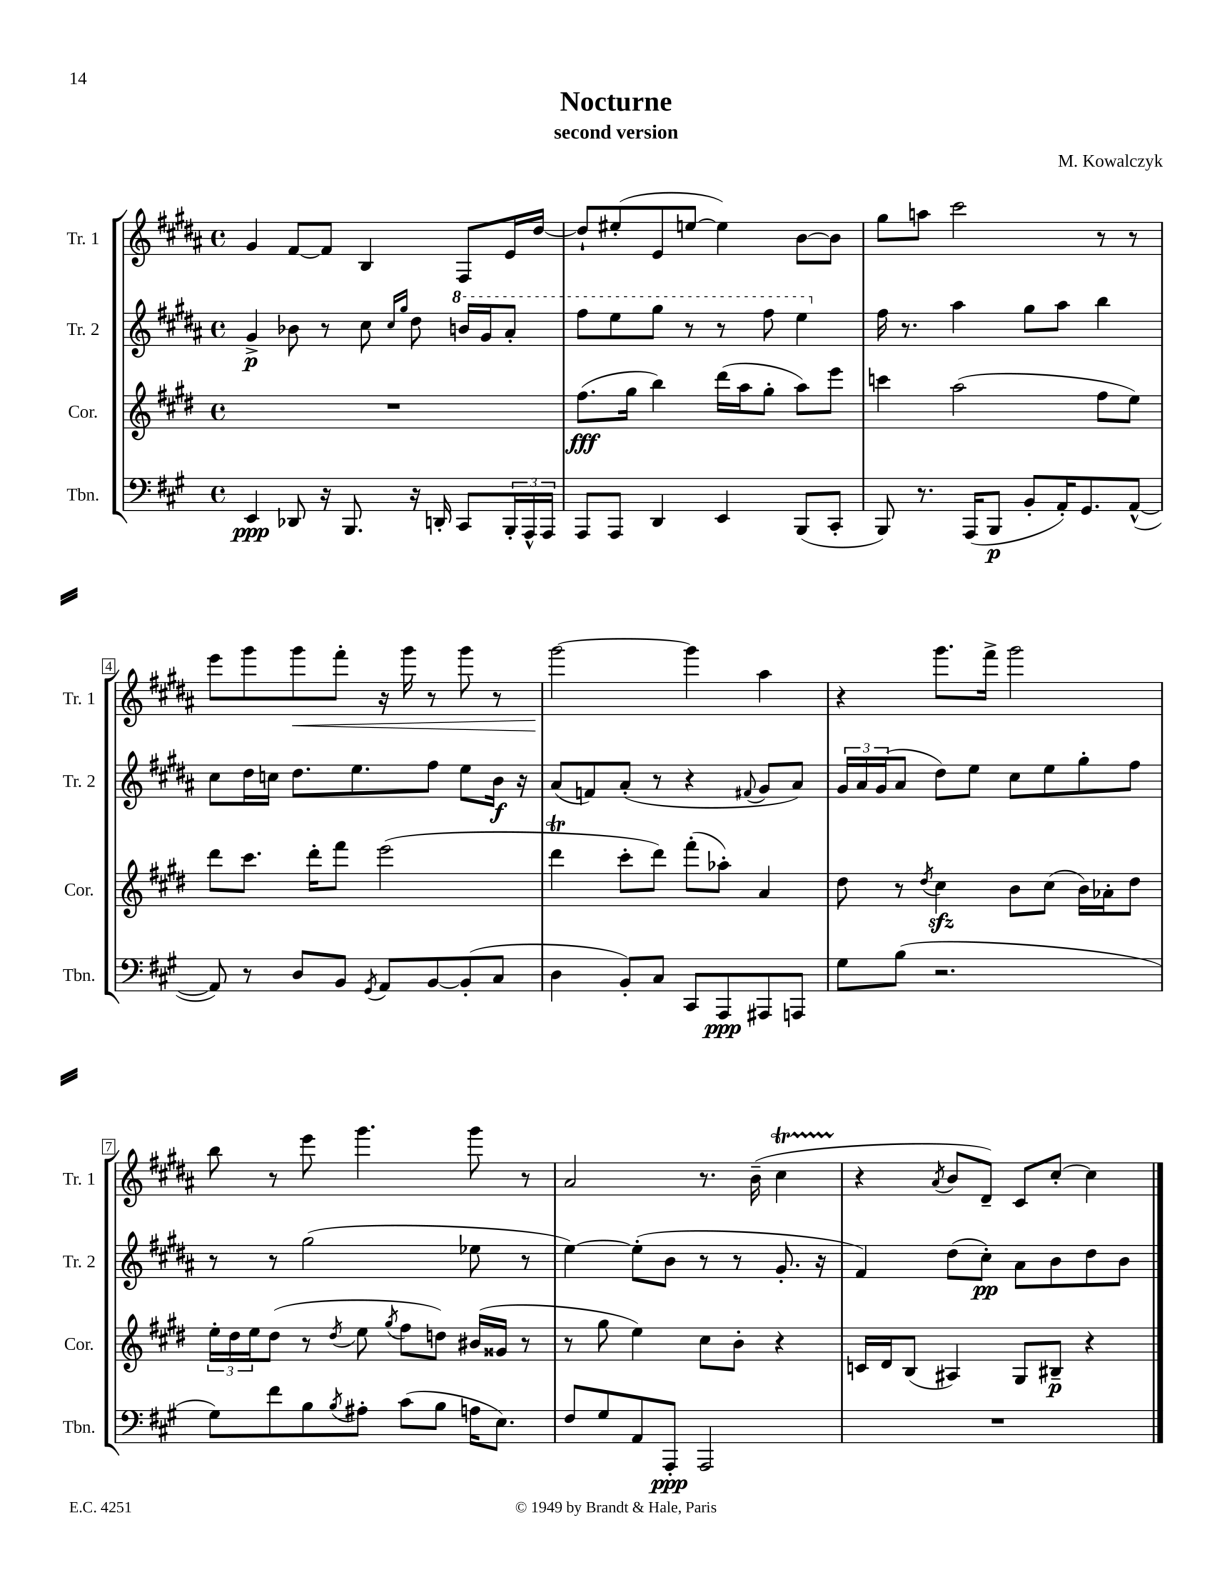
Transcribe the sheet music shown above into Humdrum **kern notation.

**kern	**kern	**kern	**kern
*staff4	*staff3	*staff2	*staff1
*clefF4	*clefG2	*clefG2	*clefG2
*k[f#c#g#]	*k[f#c#g#d#]	*k[f#c#g#d#a#]	*k[f#c#g#d#a#]
*M4/4	*M4/4	*M4/4	*M4/4
*met(c)	*met(c)	*met(c)	*met(c)
4EE	1r	4g#^	4g#
8DD-	.	8b-	[8f#
16r	.	8r	8f#]
8.BBB	.	.	.
.	.	8cc#	4B
.	.	16qqcc#	.
.	.	16qqgg#	.
16r	.	8dd#	.
16DD'	.	.	.
8CC#	.	16bb	8F#
.	.	16gg#	.
24BBB'	.	8aa#'	16e
24AAA^^	.	.	.
.	.	.	[16dd#
24AAA	.	.	.
=	=	=	=
8AAA	(8.ff#	8fff#	8dd#`]
8AAA	.	8eee	(8ee#'
.	16gg#	.	.
4DD	4bb)	8ggg#	8e
.	.	8r	[8ee
4EE	(16ddd#	8r	4ee])
.	16aa	.	.
.	8gg#'	8fff#	.
(8BBB	8aa)	4eee	[8b
8CC#'	8eee	.	8b]
=	=	=	=
8BBB)	4ccc	16ff#	8gg#
.	.	8.r	.
8.r	.	.	8aa
.	(2aa	4aa#	2ccc#
(16AAA	.	.	.
8BBB	.	.	.
8BB'	.	8gg#	.
16AA')	.	8aa#	.
8.GG#	.	.	.
.	8ff#	4bb	8r
([8AA^^	8ee)	.	8r
=	=	=	=
8AA])	8ddd#	8cc#	8eee
8r	8.ccc#	16dd#	8ggg#
.	.	16cc	.
8D	.	8.dd#	8ggg#
.	16ddd#'	.	.
8BB	8fff#	.	8fff#'
.	.	8.ee	.
8qGG#	.	.	.
8AA	(2eee	.	16r
.	.	.	16ggg#
[8BB	.	8ff#	8r
(8BB']	.	8ee	8ggg#
8C#	.	16b	8r
.	.	16r	.
=	=	=	=
4D	4ddd#	(8a#	[2ggg#
.	.	8f)	.
8BB')	8ccc#'	(8a#'	.
8C#	8ddd#)	8r	.
8CC#	(8fff#'	4r	4ggg#]
8AAA	8aa-')	.	.
.	.	8qqf#	.
8AAA#	4a	8g#	4aa#
8AAA	.	8a#)	.
=	=	=	=
8G#	8dd#	24g#	4r
.	.	24a#	.
.	.	(24g#	.
(8B	8r	8a#	.
.	8qdd#	.	.
2.r	4cc#	8dd#)	8.ggg#
.	.	8ee	.
.	.	.	16fff#^
.	8b	8cc#	2ggg#
.	(8cc#	8ee	.
.	16b)	8gg#'	.
.	16a-'	.	.
.	8dd#	8ff#	.
=	=	=	=
8G#)	24ee'	8r	8bb
.	24dd#	.	.
.	24ee	.	.
8f#	(8dd#	8r	8r
8B	8r	(2gg#	8eee
8qB	8qdd#	.	.
8A#'	8ee	.	4.ggg#
.	8qgg#	.	.
(8c#	8ff#	.	.
8B	8dd)	.	.
16A	(16b#	8ee-	8ggg#
8.E)	16g##	.	.
.	8r	8r	8r
=	=	=	=
8F#	8r	[4ee)	2a#
8G#	8gg#	.	.
8AA	4ee)	(8ee']	.
8AAA'	.	8b	.
2AAA	8cc#	8r	8.r
.	8b'	8r	.
.	.	.	(16b~
.	4r	8.g#'	4cc#
.	.	16r	.
=	=	=	=
1r	16c	4f#)	4r
.	16d#	.	.
.	(8B	.	.
.	.	.	8qa#
.	4A#)	(8dd#	8b
.	.	8cc#')	8d#~)
.	8G#	8a#	8c#
.	8B#~	8b	[8cc#'
.	4r	8dd#	4cc#]
.	.	8b	.
==	==	==	==
*-	*-	*-	*-
